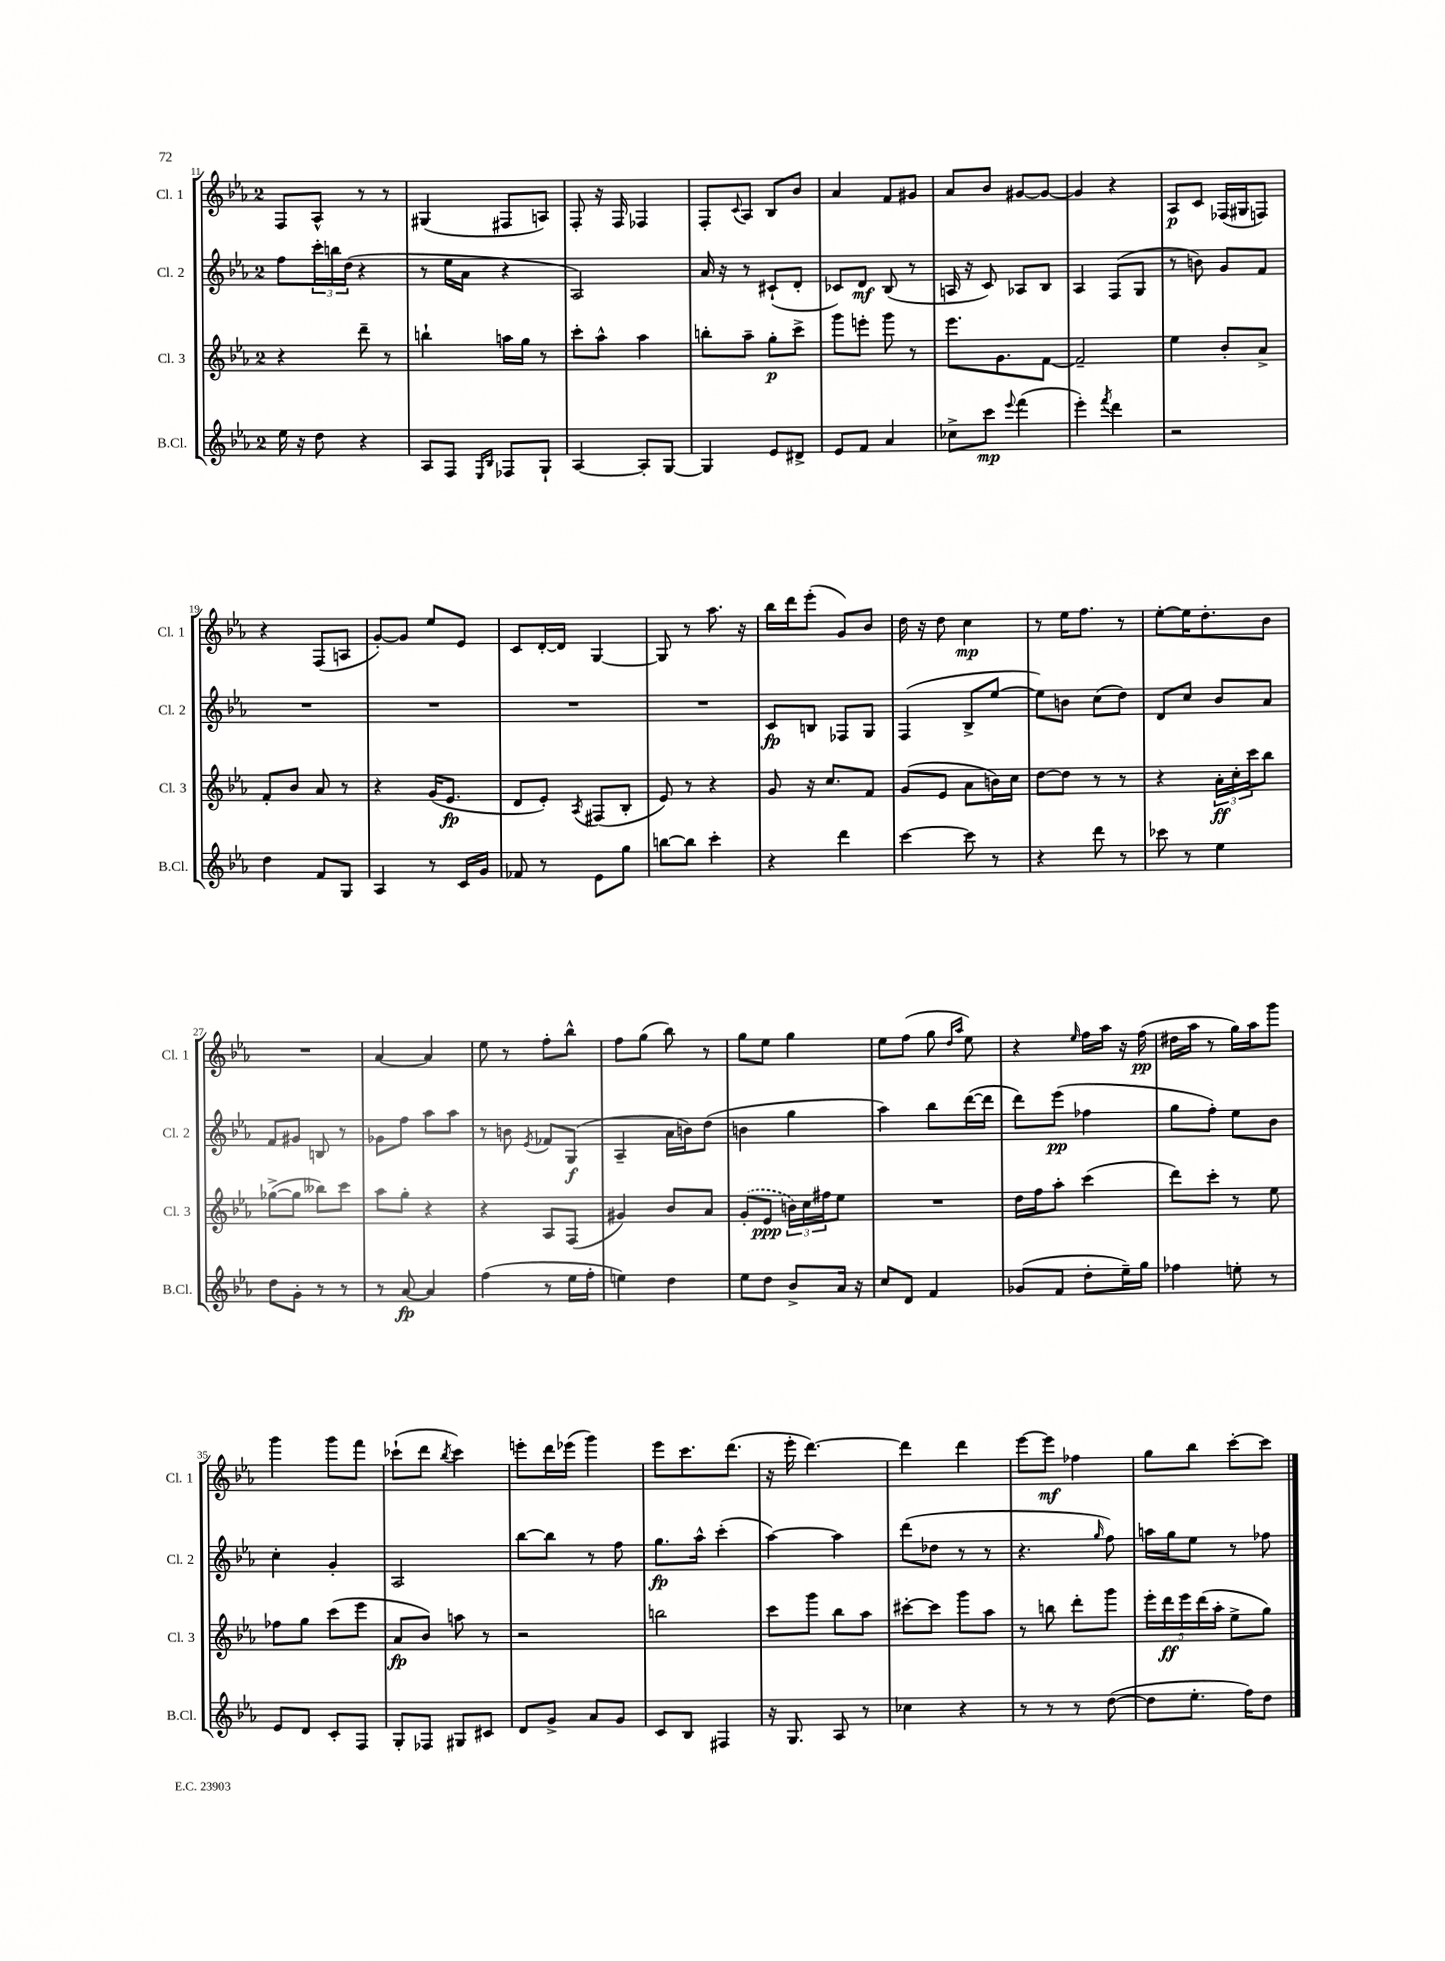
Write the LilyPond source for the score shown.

<<
\new StaffGroup <<
\new Staff = "s0" \with { instrumentName = "Cl. 1" shortInstrumentName = "Cl. 1" } {
    \clef treble \key ees \major \once \override Staff.TimeSignature.style = #'single-digit \time 2/4
    f8 aes8-^ r8 r8 |
    gis4( fis8 a8) |
    f8-. r16 f16 fes4 |
    f8-. \appoggiatura { c'8 } aes8 bes8 bes'8 |
    aes'4 f'8 gis'8 |
    aes'8 bes'8 gis'8~ gis'8~ |
    gis'4 r4 |
    aes8\p c'8 fes16( gis16 f8) |
    r4 f8( a8 |
    g'8~-.) g'8 ees''8 ees'8 |
    c'8 d'16~-. d'16 g4~ |
    g8 r8 aes''8. r16 |
    bes''16 d'''16 ees'''8-.( g'8) bes'8 |
    d''16 r16 d''8 c''4\mp |
    r8 ees''16 f''8. r8 |
    ees''8~-. ees''16 d''8.-. bes'8 |
    R2 |
    aes'4~ aes'4 |
    ees''8 r8 f''8-. bes''8-^ |
    f''8 g''8( bes''8) r8 |
    g''8 ees''8 g''4 |
    ees''8 f''8( g''8 \grace { d''16 aes''16 } ees''8) |
    r4 \grace { ees''16 } f''16 aes''16 r16 f''16\pp( |
    dis''16 aes''16 r8 g''16) aes''16 g'''8 |
    g'''4 g'''8 f'''8 |
    ces'''8-!( d'''8 \acciaccatura { bes''8 } ces'''4) |
    e'''8-. d'''16 ees'''16( g'''4) |
    ees'''8 c'''8. d'''8.( |
    r16 ees'''16-. d'''4.~) |
    d'''4 d'''4 |
    ees'''8~ ees'''8\mf fes''4 |
    g''8 bes''8 c'''8~-. c'''8 \bar "|." |
}
\new Staff = "s1" \with { instrumentName = "Cl. 2" shortInstrumentName = "Cl. 2" } {
    \clef treble \key ees \major \once \override Staff.TimeSignature.style = #'single-digit \time 2/4
    f''8 \tuplet 3/2 { c'''16-. b''16 d''16( } r4 |
    r8 ees''16 aes'16 r4 |
    aes2) |
    aes'16 r16 r8 cis'8-!( d'8-. |
    ces'8) d'8\mf bes8( r8 |
    a16 r16 c'8) aes8 bes8 |
    aes4 f8( g8 |
    r8 b'8) g'8 f'8 |
    R2 |
    R2 |
    R2 |
    R2 |
    c'8\fp b8 fes8 g8 |
    f4( bes8-> ees''8~ |
    ees''8) b'8 c''8( d''8) |
    d'8 c''8 bes'8 aes'8 |
    f'8 gis'8 b8 r8 |
    ges'8 f''8 aes''8 aes''8 |
    r8 b'8 \acciaccatura { ees'8 } fes'8 g8\f( |
    aes4-- aes'16 b'16) d''8( |
    b'4 g''4 |
    aes''4) bes''8 d'''16~( d'''16 |
    d'''8) ees'''8\pp( fes''4 |
    g''8 f''8-.) ees''8 bes'8 |
    c''4-. g'4-. |
    aes2 |
    bes''8~ bes''8 r8 f''8 |
    g''8.\fp aes''16-^ c'''4-.( |
    aes''4~) aes''4 |
    d'''8( des''8 r8 r8 |
    r4. \grace { g''16 } f''8) |
    a''16 g''16 ees''8 r8 fes''8 \bar "|." |
}
\new Staff = "s2" \with { instrumentName = "Cl. 3" shortInstrumentName = "Cl. 3" } {
    \clef treble \key ees \major \once \override Staff.TimeSignature.style = #'single-digit \time 2/4
    r4 d'''8-- r8 |
    b''4-! a''16 g''16 r8 |
    c'''8-. aes''8-^ aes''4 |
    b''8-. aes''8-- g''8-.\p c'''8-> |
    g'''8 e'''8-. g'''8 r8 |
    ees'''8. g'8. f'8~ |
    f'2-- |
    ees''4 bes'8-. aes'8-> |
    f'8-. bes'8 aes'8 r8 |
    r4 g'16( ees'8.\fp |
    d'8 ees'8-.) \acciaccatura { aes8 } fis8( bes8-. |
    ees'8) r8 r4 |
    g'8 r16 c''8. f'8 |
    g'8( ees'8 aes'8 b'16) c''16 |
    d''8~ d''8 r8 r8 |
    r4 \tuplet 3/2 { aes'16-.\ff c''16-. c'''16 } bes''8 |
    ges''8~->( ges''8 beses''8) c'''8 |
    aes''8 g''8-. r4 |
    r4 aes8 f8( |
    gis'4) bes'8 aes'8 |
    \once \slurDashed g'8-.( ees'8\ppp \tuplet 3/2 { b'16) c''16 fis''16 } ees''8 |
    R2 |
    d''16 f''16 aes''8-. c'''4( |
    d'''8) c'''8-. r8 ees''8 |
    fes''8 g''8 c'''8( ees'''8 |
    aes'8\fp bes'8) a''8 r8 |
    r2 |
    b''2 |
    c'''8 g'''8 bes''8 aes''8 |
    cis'''8~-. cis'''8 g'''8 aes''8 |
    r8 b''8 d'''8-. g'''8 |
    \tuplet 5/4 { ees'''16-. d'''16\ff ees'''16 d'''16( aes''16-. } ees''8-> g''8) \bar "|." |
}
\new Staff = "s3" \with { instrumentName = "B.Cl." shortInstrumentName = "B.Cl." } {
    \clef treble \key ees \major \once \override Staff.TimeSignature.style = #'single-digit \time 2/4
    ees''16 r16 d''8 r4 |
    aes8 f8 \grace { ees16 bes16 } fes8 g8-! |
    aes4~ aes8-. g8~ |
    g4 ees'8 dis'8-> |
    ees'8 f'8 aes'4 |
    ces''8-> c'''8\mp \appoggiatura { ees'''8 } f'''4( |
    ees'''4-.) \acciaccatura { f'''8 } d'''4 |
    r2 |
    d''4 f'8 g8 |
    aes4 r8 c'16 g'16 |
    fes'8 r8 ees'8 g''8 |
    b''8~ b''8 c'''4-. |
    r4 d'''4 |
    c'''4~ c'''8 r8 |
    r4 d'''8 r8 |
    ces'''8 r8 ees''4 |
    d''8 g'8-. r8 r8 |
    r8 aes'8~\fp aes'4 |
    f''4( r8 ees''16 f''16-. |
    e''4) d''4 |
    ees''8 d''8 bes'8-> aes'16 r16 |
    c''8 d'8 f'4 |
    ges'8( f'8 d''8-. ees''16--) g''16 |
    fes''4 e''8-. r8 |
    ees'8 d'8 c'8-. f8 |
    g8-. fes8 gis8 cis'8 |
    d'8 g'8-> aes'8 g'8 |
    c'8 bes8 fis4 |
    r16 g8. aes8 r8 |
    ces''4 r4 |
    r8 r8 r8 d''8~( |
    d''8 ees''8.-. f''16) d''8 \bar "|." |
}
>>
>>
\layout { \context { \Score currentBarNumber = #11 } }
